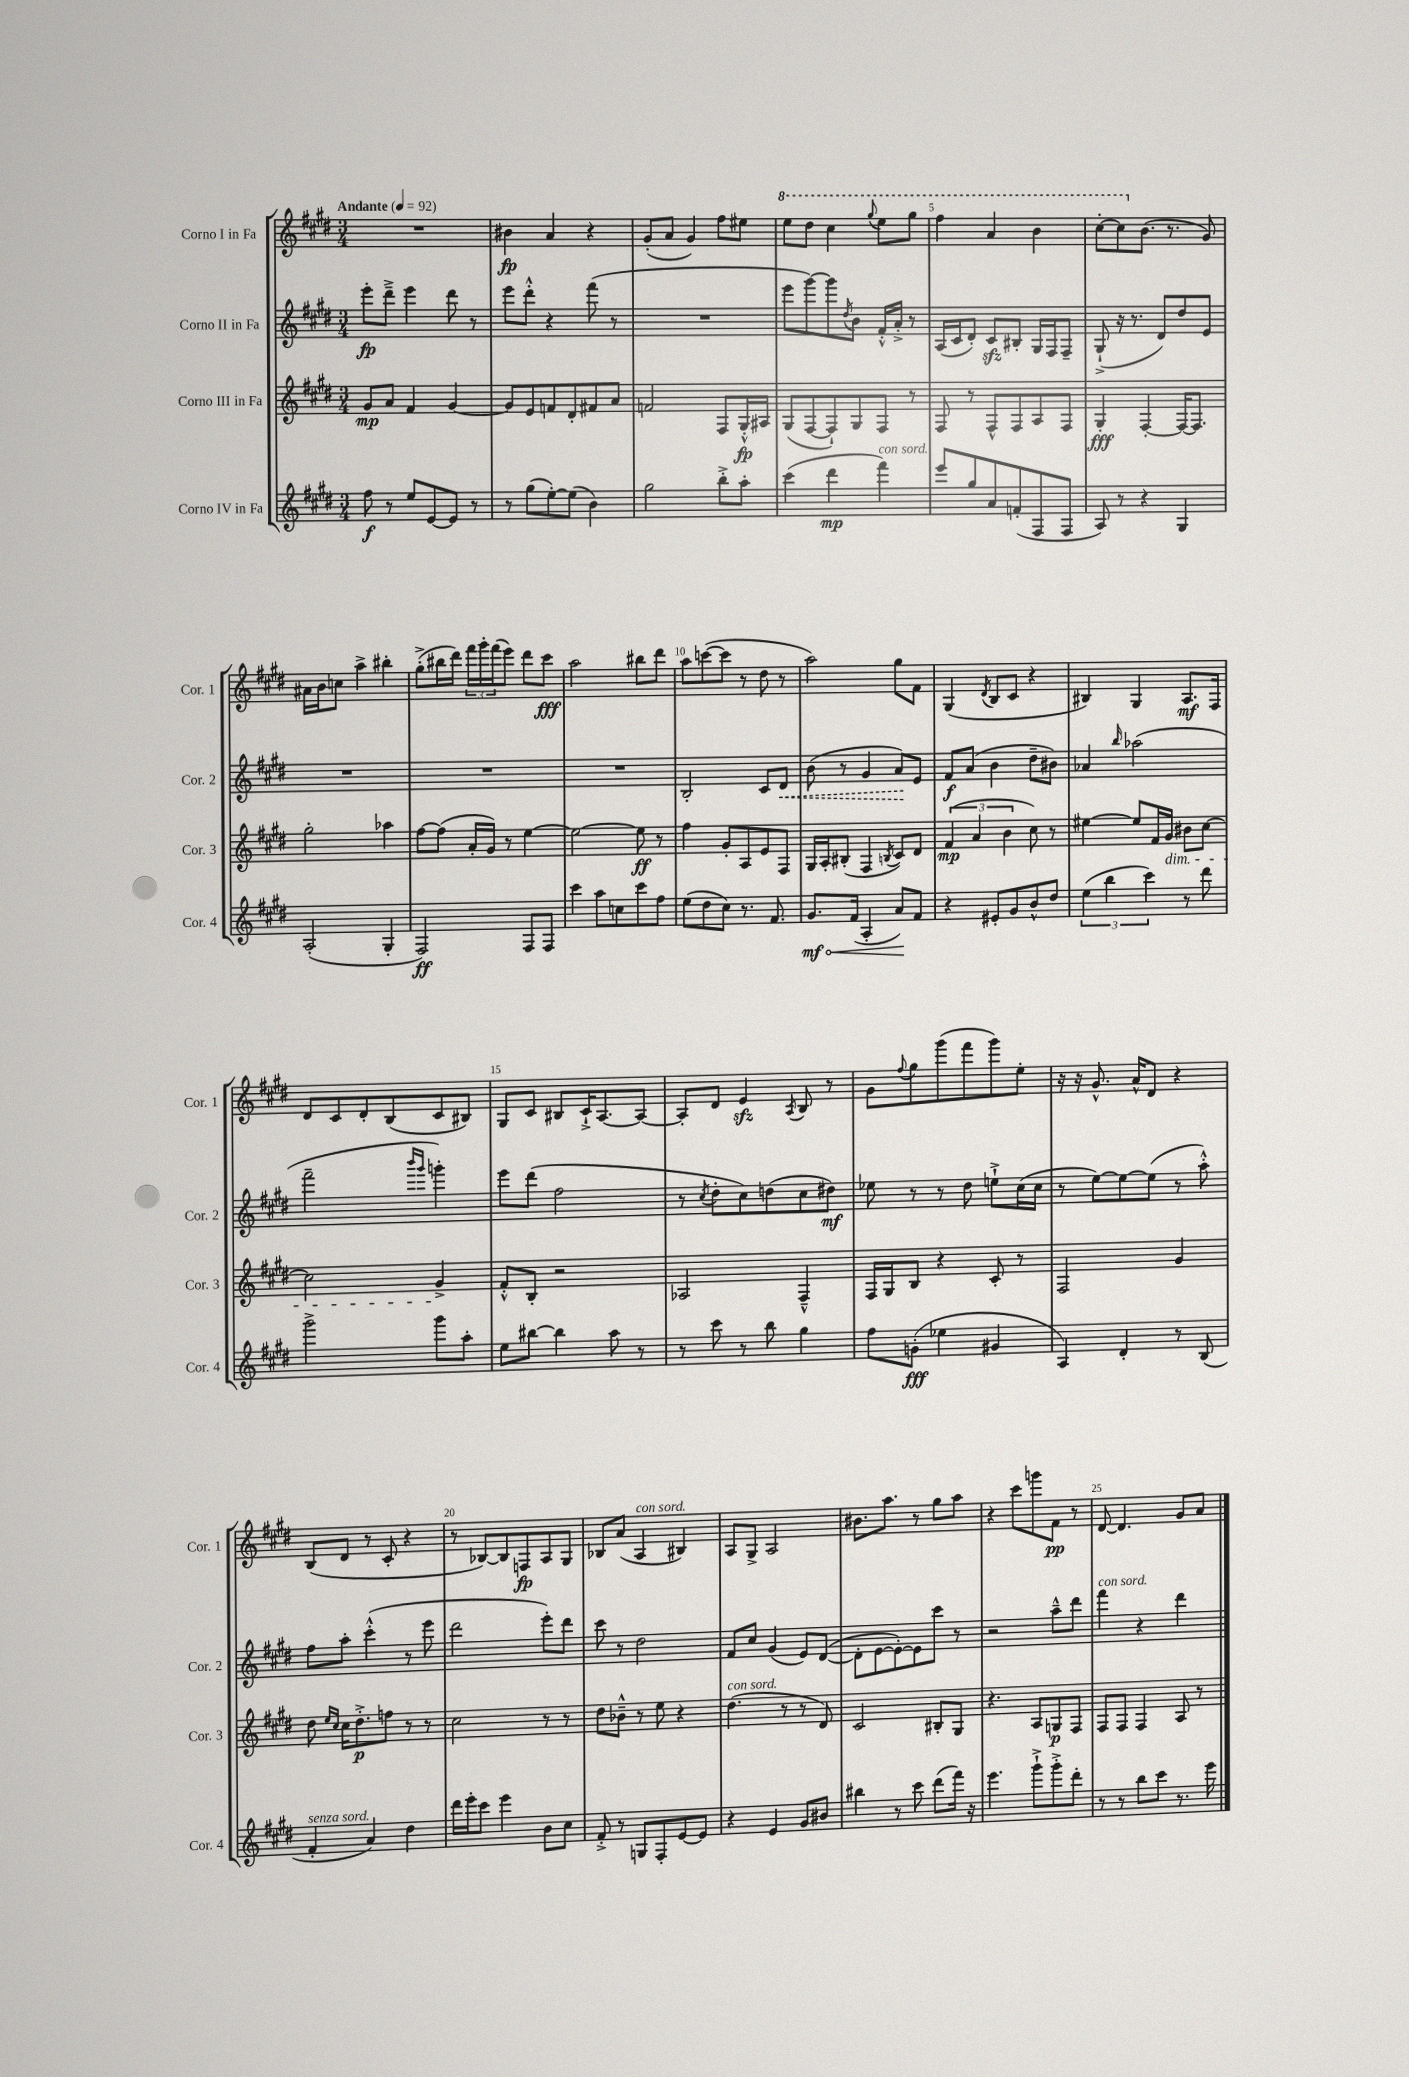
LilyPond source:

<<
\new StaffGroup <<
\new Staff = "s0" \with { instrumentName = "Corno I in Fa" shortInstrumentName = "Cor. 1" } {
    \clef treble \key e \major \numericTimeSignature \time 3/4 \tempo "Andante" 4 = 92
    R2. |
    bis'4\fp a'4 r4 |
    gis'8-.( a'8 gis'4) fis''8 eis''8 |
    \ottava #1 e'''8 dis'''8 cis'''4 \appoggiatura { gis'''8 } e'''8 gis'''8 |
    fis'''4 a''4 b''4 |
    cis'''8~-. cis'''8 \ottava #0 b'8.( r8. gis'8) |
    ais'16 b'16 c''8 a''4-> bis''4-. |
    gis''8-.->( bis''16 dis'''16) \tuplet 3/2 { fis'''16 gis'''16-. fis'''16( } e'''8) dis'''8 cis'''8\fff |
    a''2 bis''8 dis'''8 |
    a''8 c'''8~( c'''8 r8 dis''8 r8 |
    a''2) gis''8 fis'8 |
    gis4( \acciaccatura { dis'8 } b8 cis'8 r4 |
    bis4) gis4 a8.\mf fis16 |
    dis'8 cis'8 dis'8-. b8( cis'8 bis8) |
    gis8 cis'8 bis8 cis'16-!-> a8.~ a8~ |
    a8-. dis'8 e'4\sfz \acciaccatura { a8 } b8 r8 |
    gis'8 \appoggiatura { fis''8 } gis''8 gis'''8( fis'''8 gis'''8) e''8-. |
    r16 r16 gis'8.-^ a'16-^ dis'8 r4 |
    b8( dis'8 r8 cis'8-. r4 |
    r8 bes8~) bes8 f8\fp a8 gis8 |
    bes8 a'8( a4^\markup { \italic "con sord." } bis4) |
    a8 gis8-> a2 |
    bis'8. a''8. r8 gis''8 a''8 |
    r4 cis'''8 g'''8 fis'8\pp r8 |
    dis'8~ dis'4. gis'8 a'8 \bar "|." |
}
\new Staff = "s1" \with { instrumentName = "Corno II in Fa" shortInstrumentName = "Cor. 2" } {
    \clef treble \key e \major \numericTimeSignature \time 3/4
    e'''8-.\fp dis'''8---> e'''4 dis'''8 r8 |
    e'''8 dis'''8-.-^ r4 fis'''8( r8 |
    R2. |
    e'''8 gis'''8~) gis'''8 \acciaccatura { dis''8 } b'8 fis'16-.-^ a'16-.-> r8 |
    a16( cis'16 dis'8-.) cis'8\sfz bis8-. gis16 fis16 fis8-- |
    gis8-!->( r16 r8. dis'8) dis''8 e'8 |
    R2. |
    R2. |
    R2. |
    b2-. cis'8 \once \override Hairpin.style = #'dashed-line dis'8\< |
    b'8( r8 gis'4 a'8\!) e'8 |
    fis'8\f a'8( b'4 dis''8-- bis'8) |
    aes'4 \grace { b''16 } aes''2( |
    fis'''2-- \grace { b'''16 gis'''16 } g'''4-.) |
    e'''8 dis'''8( fis''2 |
    r8 \acciaccatura { cis''8 } dis''8-. cis''8) d''8( cis''8 dis''8\mf) |
    ees''8 r8 r8 dis''8 e''8-!-> cis''16( cis''16 |
    r8 e''8~) e''8~ e''8( r8 a''8-.-^) |
    fis''8 a''8-. cis'''4-.-^( r8 e'''8 |
    dis'''2 e'''8-.) dis'''8 |
    cis'''8 r8 dis''2 |
    fis'8 cis''8 gis'4( e'8) dis'8~( |
    dis'8-. e'8~ e'8~-.) e'8 cis'''8 r8 |
    r2 a''8---^ dis'''8 |
    fis'''4^\markup { \italic "con sord." } r4 dis'''4 \bar "|." |
}
\new Staff = "s2" \with { instrumentName = "Corno III in Fa" shortInstrumentName = "Cor. 3" } {
    \clef treble \key e \major \numericTimeSignature \time 3/4
    gis'8\mp a'8 fis'4 gis'4~ |
    gis'8 e'8 f'8 dis'8-. fis'8 a'8 |
    f'2 fis8 gis16-.-^\fp ais16 |
    gis8( fis8~ fis8-!) gis8 fis8 r8 |
    fis8 r8 fis8-^ fis8 a8 fis8 |
    gis4-.\fff fis4~-. fis16~ fis8. |
    gis''2-. aes''4 |
    fis''8~ fis''8( a'16-. gis'16) r8 e''4~ |
    e''2~ e''8\ff r8 |
    fis''4 gis'8-. a8 e'8 fis8 |
    gis16 a16-. bis8-.( fis4 \acciaccatura { b8 } cis'8) dis'8 |
    \tuplet 3/2 { fis'4\mp( a'4 b'4 } cis''8) r8 |
    eis''4~ eis''8 fis'16 gis'16\dim bis'8 cis''8~ |
    cis''2 gis'4->\! |
    fis'8-.-^ b8-. r2 |
    aes2 fis4---^ |
    fis16 gis16 b8 r4 cis'8-. r8 |
    fis2 gis'4 |
    dis''8 \grace { e''16 cis''16 } cis''16 dis''8.-.->\p f''8 r8 r8 |
    cis''2 r8 r8 |
    dis''8 bes'8---^ r8 e''8 r4 |
    dis''4.^\markup { \italic "con sord." }( r8 r8 dis'8) |
    cis'2 bis8-. gis8 |
    r4. a8 g8\p fis8 |
    fis8 fis8 fis4 a8 r8 \bar "|." |
}
\new Staff = "s3" \with { instrumentName = "Corno IV in Fa" shortInstrumentName = "Cor. 4" } {
    \clef treble \key e \major \numericTimeSignature \time 3/4
    fis''8\f r8 e''8 e'8~ e'8 r8 |
    r8 gis''8( e''8~-.) e''8( b'4) |
    gis''2 b''8-.-> a''8-. |
    cis'''4( dis'''4\mp fis'''4^\markup { \italic "con sord." }) |
    e'''8 gis''8 a'8 f'8-.( fis8 fis8 |
    a8) r8 r4 gis4 |
    a2-.( gis4-. |
    fis2\ff) fis8 fis8 |
    cis'''4 a''8 c''8 cis'''8 fis''8 |
    e''8( dis''8 cis''8) r8. fis'8. |
    \once \override Hairpin.circled-tip = ##t gis'8.\mf\< fis'16( a4-. a'8\!) fis'8 |
    r4 eis'8-. gis'8 b'8-^ dis''8 |
    \tuplet 3/2 { e''4( b''4 cis'''4) } r8 dis'''8 |
    gis'''2-> gis'''8 a''8-. |
    e''8 bis''8~ bis''4 a''8 r8 |
    r8 cis'''8 r8 b''8 gis''4 |
    fis''8 g'8-.\fff( ees''4 gis'4 |
    a4) dis'4-. r8 b8( |
    fis'4-.^\markup { \italic "senza sord." } a'4) dis''4 |
    dis'''16 e'''16-. cis'''8 e'''4 b'8 cis''8 |
    fis'8-.-> r8 g8 fis8-. e'8~ e'8 |
    r4 e'4 gis'8 bis'8 |
    bis''4 r8 cis'''8 dis'''8( fis'''16) r16 |
    e'''4. gis'''8-!-> gis'''8-.-> dis'''8-. |
    r8 r8 b''8 cis'''8 r8. e'''16 \bar "|." |
}
>>
>>
\layout { \context { \Score \override BarNumber.break-visibility = ##(#f #t #t) barNumberVisibility = #(every-nth-bar-number-visible 5) } }
